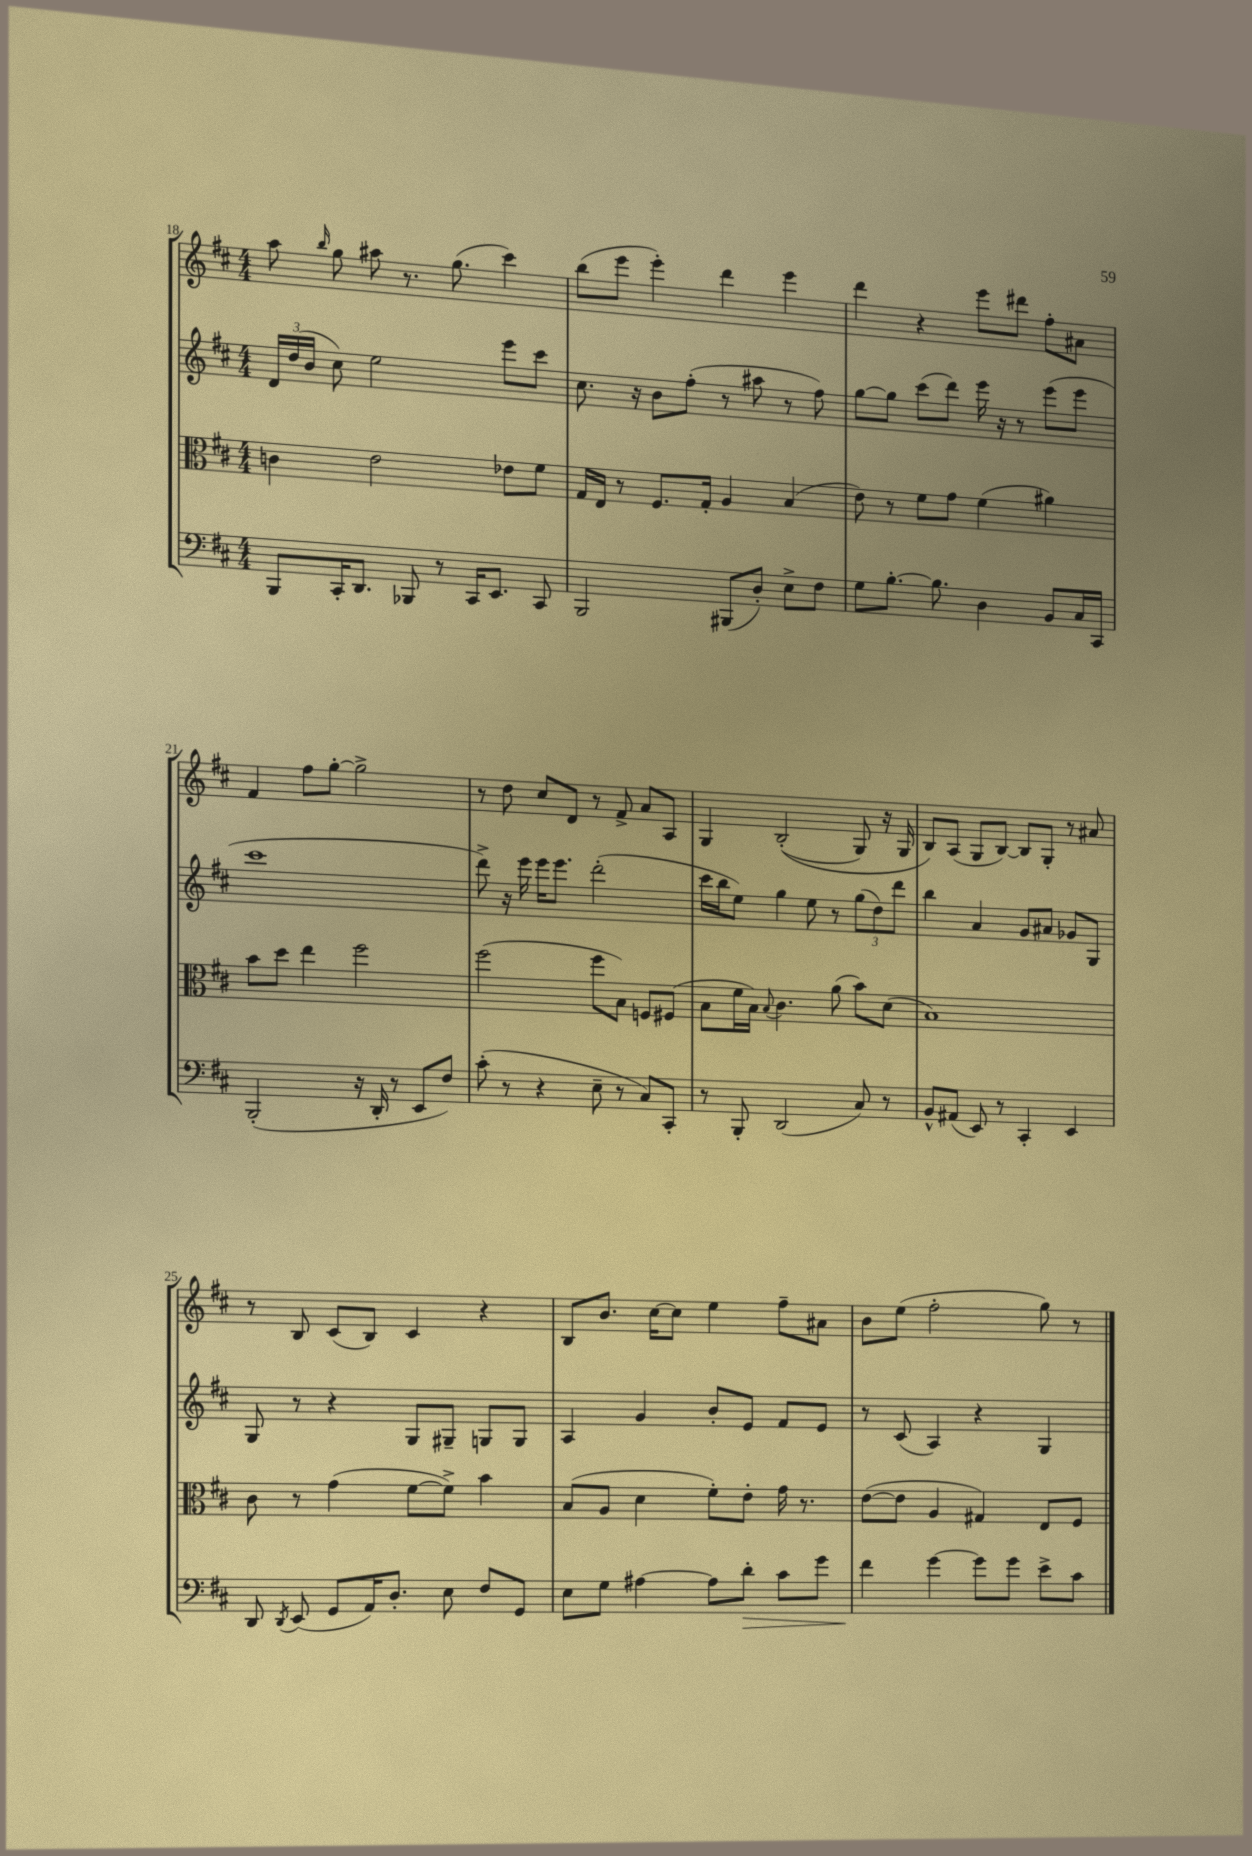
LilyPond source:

<<
\new StaffGroup <<
\new Staff = "s0" {
    \clef treble \key d \major \numericTimeSignature \time 4/4
    \autoBeamOff a''8 \grace { b''16 } g''8 ais''8 r8. g''8.( cis'''4) |
    b''8[( e'''8] e'''4-.) d'''4 e'''4 |
    d'''4 r4 e'''8[ dis'''8] fis''8[-. ais'8] |
    fis'4 fis''8[ g''8]~-. g''2-> |
    r8 d''8 cis''8[ d'8] r8 fis'8-> a'8[ a8] |
    g4 b2-.(\( g8) r16 g16 |
    b8[\) a8]( g8[ b8]~) b8[ g8]-. r8 ais'8 |
    r8 b8 cis'8[( b8]) cis'4 r4 |
    b8[ b'8.] cis''16[~ cis''8] e''4 fis''8[-- ais'8] |
    b'8[ e''8]( fis''2-. g''8) r8 \bar "|." |
}
\new Staff = "s1" {
    \clef treble \key d \major \numericTimeSignature \time 4/4
    \autoBeamOff \tuplet 3/2 { d'16[ d''16( b'16] } cis''8) e''2 e'''8[ cis'''8] |
    cis''8. r16 b'8[ fis''8]-.( r8 ais''8 r8 fis''8) |
    g''8[~ g''8] cis'''8[( d'''8]) e'''16 r16 r8 e'''8[( e'''8] |
    cis'''1 |
    d'''8->) r16 e'''16 e'''16[ e'''8.] d'''2-.( |
    cis'''16[ b''16 e''8]) g''4 e''8 r8 \tuplet 3/2 { g''8[( d''8) d'''8] } |
    b''4 a'4 g'8[ ais'8] ges'8[ g8] |
    g8 r8 r4 g8[ gis8]-- g8[ g8] |
    a4 g'4 b'8[-. e'8] fis'8[ e'8] |
    r8 cis'8( a4) r4 g4 \bar "|." |
}
\new Staff = "s2" {
    \clef alto \key d \major \numericTimeSignature \time 4/4
    \autoBeamOff c'4 e'2 ees'8[ fis'8] |
    g16[ e16] r8 fis8.[ g16]-. a4 b4( |
    e'8) r8 fis'8[ g'8] fis'4( ais'4) |
    b'8[ d''8] e''4 fis''2 |
    fis''2( fis''8[ b8]) f8[ fis8]( |
    b8[ fis'16 b16]) \appoggiatura { b8 } cis'4. a'8( b'8[) d'8]( |
    b1) |
    cis'8 r8 g'4( fis'8[~ fis'8]->) b'4 |
    b8[( a8] d'4 fis'8[-.) e'8]-. g'16 r8. |
    e'8[~( e'8] a4 gis4) e8[ fis8] \bar "|." |
}
\new Staff = "s3" {
    \clef bass \key d \major \numericTimeSignature \time 4/4
    \autoBeamOff b,,8[ cis,16-. d,8.] bes,,8 r8 cis,16[ e,8.] cis,8 |
    b,,2 bis,,8[( d8]-.) e8[-> fis8] |
    g8[ b8.]~-. b8. d4 b,8[ cis16 cis,16] |
    b,,2-.( r16 d,16-. r8 e,8[ fis8]) |
    cis'8-.( r8 r4 e8-- r8 cis8[) cis,8]-. |
    r8 b,,8-. d,2( cis8) r8 |
    b,8[-^ ais,8]( e,8) r8 cis,4-. e,4 |
    d,8 \acciaccatura { d,8 } e,8( g,8[ a,16) d8.]-. e8 fis8[ g,8] |
    e8[ g8] ais4~ ais8[ d'8]-.\> cis'8[ g'8] |
    fis'4\! g'4~ g'8[ g'8] e'8[-> cis'8] \bar "|." |
}
>>
>>
\layout { \context { \Score currentBarNumber = #18 } }
